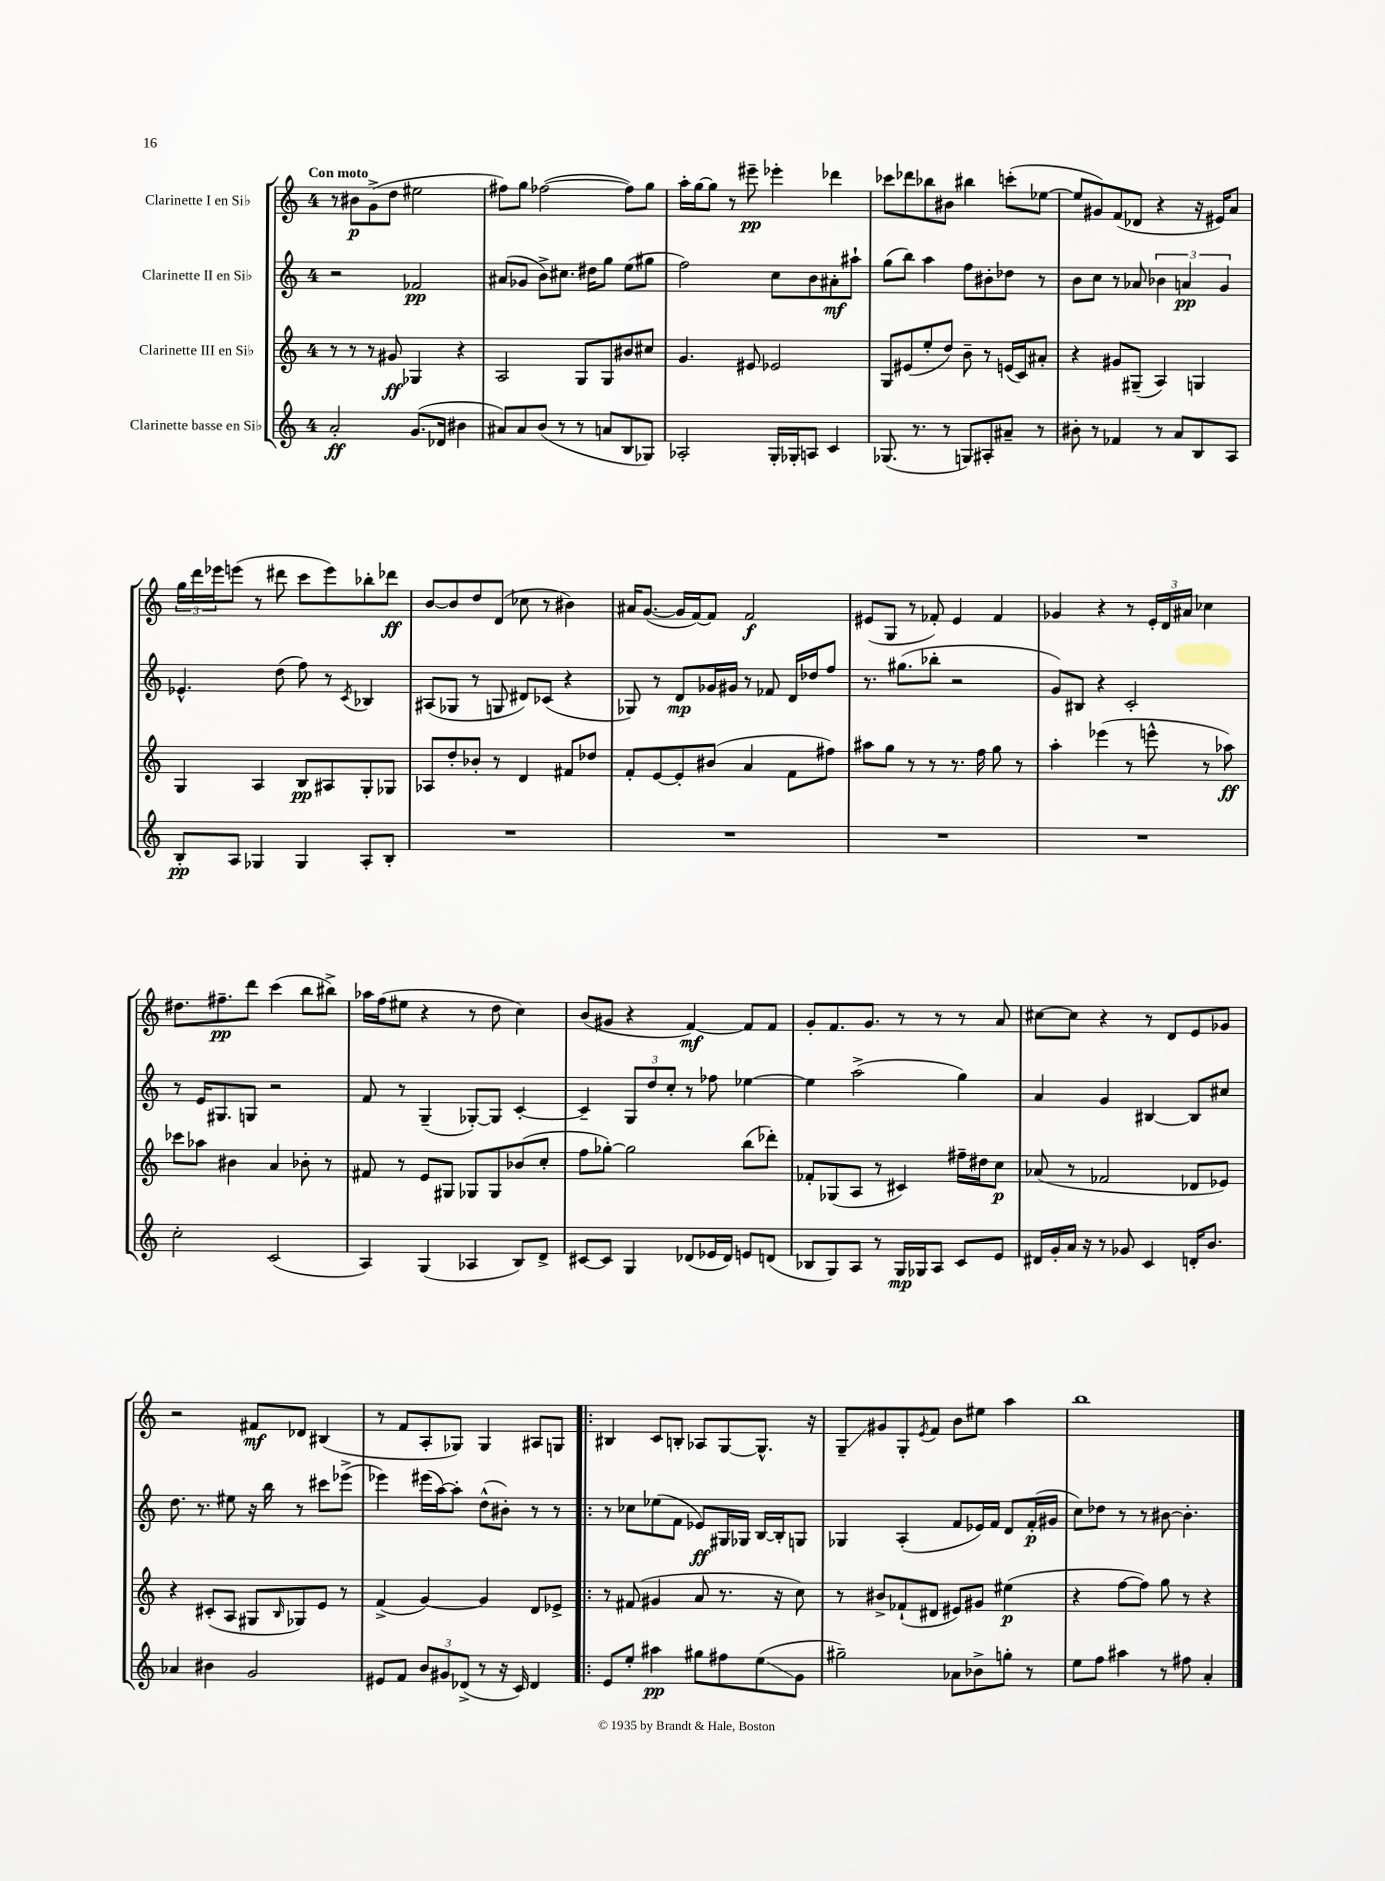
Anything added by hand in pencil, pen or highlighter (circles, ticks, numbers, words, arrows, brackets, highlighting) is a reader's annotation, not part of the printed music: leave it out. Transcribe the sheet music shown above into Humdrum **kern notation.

**kern	**kern	**kern	**kern
*staff4	*staff3	*staff2	*staff1
*clefG2	*clefG2	*clefG2	*clefG2
*k[]	*k[]	*k[]	*k[]
*M4/4	*M4/4	*M4/4	*M4/4
2a'	8r	2r	8r
.	8r	.	8b#
.	8r	.	(8g^
.	8g#	.	8dd
(8.g	4G-	2f-	2ee#
16d-	.	.	.
4b#	4r	.	.
=	=	=	=
8a#)	2A	(8a#	8ff#)
8a#	.	8g-	8gg
(8b	.	8b^)	([2ff-
8r	.	8.cc#	.
8r	8G	.	.
.	.	16dd#	.
8a	8G	8gg	.
8B	8b#	(8ee	8ff-])
8G-)	8cc#	8gg#	8gg
=	=	=	=
2A-'	4.g	2ff)	16aa'
.	.	.	[16gg
.	.	.	8gg]
.	.	.	8r
.	8e#	.	8eee#~
16G'	2e-	8cc	4eee-'
16G-'	.	.	.
8A	.	8b	.
4c	.	8a#'	4ddd-
.	.	8aa#`	.
=	=	=	=
(8.G-	8G	(8gg	8ccc-
.	(8e#	8bb)	8ddd-
8.r	.	.	.
.	8ee'	4aa	8bb-
8r	8dd)	.	8b#
8G)	8b~	8ff	4bb#
8A#'	8r	8b#'	.
8a#~	(16e	8dd-	(8ccc'
.	16c)	.	.
8r	8a#'	8r	[8ee-
=	=	=	=
8b#'	4r	8b	8ee-]
8r	.	8cc	8g#)
4f-	8g#	8r	(8f
.	(8G#~	8a-	8d-
8r	4A)	6b-	4r
8a	.	.	.
.	.	6a	.
8B	4G	.	16r
.	.	.	16e#)
.	.	6g	.
8A	.	.	8a
=	=	=	=
8B'	4G	4.e-^^	24gg
.	.	.	24ddd
.	.	.	24eee-
8A	.	.	(8eee
4G-	4A	.	8r
.	.	(8dd	8ddd#
4G-	8B	8ff)	8ccc
.	8A#	8r	8eee)
.	.	8qc	.
8A'	8G'	4B-	8bb-'
8B'	8G-	.	8ddd-
=	=	=	=
1r	8A-	(8A#	[8b
.	8dd'	8G-	8b]
.	8b-'	8r	8dd
.	8r	8G	(8d
.	4d	8d#)	8cc-
.	.	(8c-	8r
.	8f#	4r	4b#)
.	8dd-	.	.
=	=	=	=
1r	8f'	8G-)	16a#
.	.	.	([8.g
.	[8e	8r	.
.	8e']	8d	16g]
.	.	.	[16f)
.	(8b#	16g-	8f]
.	.	16g#	.
.	4a	8r	2f
.	.	8f-	.
.	8f	16d	.
.	.	16dd-	.
.	8ff#)	8ff	.
=	=	=	=
1r	8aa#	8.r	(8e#
.	8gg	.	8G
.	.	(8.gg#	.
.	8r	.	8r
.	8r	8bb-'	8f-')
.	8.r	2r	4e#
.	16ff	.	.
.	8gg	.	4f-
.	8r	.	.
=	=	=	=
1r	4aa'	8g)	4g-
.	.	8B#	.
.	(4eee-	4r	4r
.	8r	2c'	8r
.	8eee^^	.	24e'
.	.	.	24d
.	.	.	24a#
.	8r	.	4cc-
.	8aa-)	.	.
=	=	=	=
2cc'	8ccc-	8r	8.dd#
.	8aa-	16e	.
.	.	8.G#	8.ff#~
.	4b#	.	.
.	.	8G	8ddd
(2c	4a	2r	(4ccc
.	8b-'	.	8bb
.	8r	.	8bb#^)
=	=	=	=
4A)	8f#	8f	16aa-
.	.	.	(16ff
.	8r	8r	8ee#
(4G	8e	(4G~	4r
.	8G#	.	.
4A-	8G-	[8G-')	8r
.	8G-	8G-]	8dd
8B)	(8b-	[4c'	4cc)
8d^	8cc'	.	.
=	=	=	=
[8c#	8ff	4c~]	(8b
8c#]	[8gg-')	.	8g#
4G	2gg-]	12G	4r
.	.	12dd	.
.	.	12cc'	.
(8d-	.	8r	[4f)
16e-	.	8ff-	.
16d-)	.	.	.
8e	(8bb	[4ee-	8f]
(8d	8ddd-')	.	8f
=	=	=	=
8B-	8f-'	4ee-]	8g'
8G)	(8G-	.	8.f
8A	8A	(2aa^	.
.	.	.	8.g
8r	8r	.	.
16G	4c#)	.	8r
16G-	.	.	.
8A	.	.	8r
8c	16ff#~	4gg)	8r
.	16dd#	.	.
8e	8cc	.	8a
=	=	=	=
16d#	(8a-	4a	[8cc#
16g'	.	.	.
16a	8r	.	8cc#]
16r	.	.	.
8r	2f-	4g	4r
8g-	.	.	.
4c	.	[4B#	8r
.	.	.	8d
16d'	8d-	8B#]	8e
8.b	.	.	.
.	8e-)	8cc#	8g-
=	=	=	=
4a-	4r	8.dd	2r
.	.	8.r	.
4b#	(8c#'	.	.
.	8A	8ee#	.
2g	8G#	16r	8f#
.	.	16bb	.
.	16qqB	.	.
.	8G-)	8r	8d-
.	8e	8ccc#	(4B#
.	8r	(8eee-^	.
=	=	=	=
8e#	(4f^	4eee-)	8r
8f	.	.	8f
12b	[4g)	(16eee#	8A'
.	.	[16aa)	.
12g#	.	.	.
.	.	8aa']	8G-)
(12d-^	.	.	.
8r	4g]	(8dd^^	4G-
16r	.	8b#')	.
16c)	.	.	.
4d-	8d	8r	8A#
.	8e-^	8r	8G
=!|:	=!|:	=!|:	=!|:
8e	8r	8r	4B#
8ee'	(8f#	8cc-	.
4aa#	4g#	(8ee-	8c
.	.	8f	8B'
8gg#	8a	8e-)	8A-
8ff#	8.r	16G#	[8G
.	.	16G-	.
(8ee	.	[16B	8.G^^]
.	16r	16B']	.
8g	8cc)	8G	.
.	.	.	16r
=	=	=	=
2gg#~)	8r	4G-	8G~
.	8b#^	.	8g#
.	(8f-`	(4A'	8G'
.	.	.	8qe
.	8d#	.	8f
8a-	8e#)	8f	8b
8b-^	8g#	16e-)	8ee#
.	.	16f	.
8gg'	(4ee#	8d	4aa
8r	.	(16f'	.
.	.	16g#	.
=	=	=	=
8ee	4r	8cc)	1bb
8ff	.	8dd-	.
4aa#	[8ff	8r	.
.	8ff])	8r	.
8r	8gg	[8b#	.
8ff#	8r	4.b#']	.
4a'	4r	.	.
==	==	==	==
*-	*-	*-	*-
